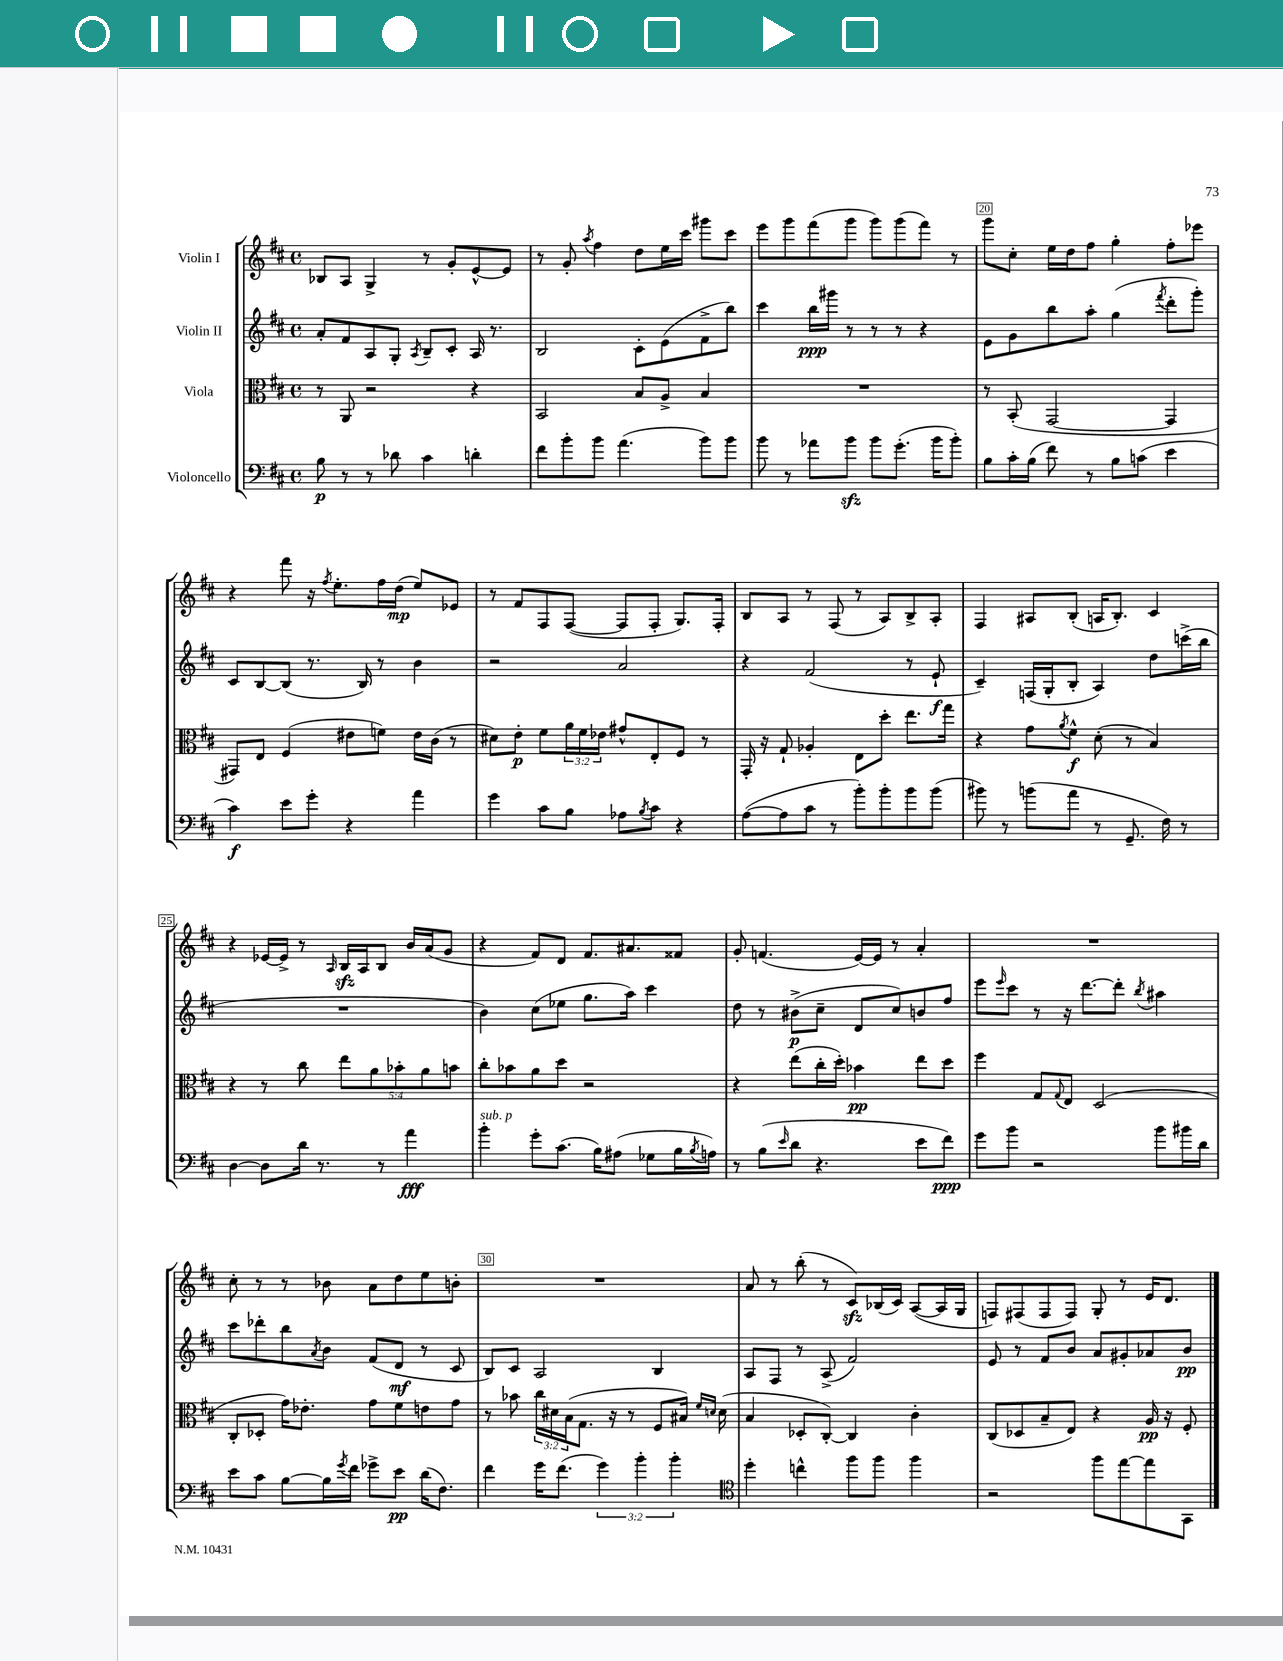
<<
\new StaffGroup <<
\new Staff = "s0" \with { instrumentName = "Violin I" } {
    \clef treble \key d \major \defaultTimeSignature \time 4/4
    bes8 a8 g4-> r8 g'8-. e'8~-^ e'8 |
    r8 g'8-. \acciaccatura { a''8 } fis''4 d''8 e''16 cis'''16 gis'''8 cis'''8 |
    e'''8 g'''8 fis'''8( g'''8 g'''8) g'''8( fis'''8) r8 |
    g'''8 cis''8-. e''16 d''16 fis''8 g''4-. fis''8-. ees'''8 |
    r4 fis'''8 r16 \acciaccatura { fis''8 } e''8.-. fis''16 d''16\mp( e''8) ees'8 |
    r8 fis'8 fis8 fis8~( fis8 fis8-. g8.) fis16-. |
    b8 a8 r8 fis8( r8 a8) b8-> a8-. |
    fis4 ais8 b8-.( a16 b8.-.) cis'4 |
    r4 ees'16~ ees'16-> r8 \grace { a16 } b16\sfz a16 b8 b'16 a'16( g'8 |
    r4 fis'8) d'8 fis'8. ais'8. fisis'8 |
    g'8-. f'4.( e'16~) e'16 r8 a'4-. |
    R1 |
    cis''8-. r8 r8 bes'8 a'8 d''8 e''8 b'8-. |
    R1 |
    a'8 r8 b''8-.( r8 cis'8\sfz) bes16( cis'16) a8~( a16 g16 |
    f8) fis8( fis8 fis8) g8-. r8 e'16 d'8. \bar "|." |
}
\new Staff = "s1" \with { instrumentName = "Violin II" } {
    \clef treble \key d \major \defaultTimeSignature \time 4/4
    a'8-. fis'8 a8 g8-. \acciaccatura { a8 } b8-- cis'8-. a16 r8. |
    b2 cis'8-. e'8( fis'8-> b''8) |
    cis'''4 b''16\ppp gis'''16 r8 r8 r8 r4 |
    e'8 g'8 b''8 a''8-. g''4( \acciaccatura { fis'''8 } d'''8-. g'''8-.) |
    cis'8 b8~ b8( r8. b16) r8 b'4 |
    r2 a'2 |
    r4 fis'2( r8 e'8-!\f |
    cis'4--) f16( g16-. b8-. a4) d''8 c'''16->( b''16 |
    R1 |
    b'4) cis''8( ees''8 g''8. a''16) cis'''4 |
    d''8 r8 bis'8->\p( cis''8-- d'8 cis''8) b'8 fis''8 |
    e'''8 \grace { e'''16 } cis'''8 r8 r16 d'''8.~ d'''8-. \acciaccatura { b''8 } ais''4 |
    cis'''8 des'''8-. b''8 \acciaccatura { a'8 } b'8 fis'8( d'8\mf r8 cis'8 |
    b8) cis'8 a2 b4 |
    a8 fis8 r8 a8->( fis'2) |
    e'8 r8 fis'8 b'8 a'8 gis'8-. aes'8 b'8\pp \bar "|." |
}
\new Staff = "s2" \with { instrumentName = "Viola" } {
    \clef alto \key d \major \defaultTimeSignature \time 4/4 \override Staff.TupletNumber.text = #tuplet-number::calc-fraction-text
    r8 a,8 r2 r4 |
    b,2 b8 a8-> b4 |
    R1 |
    r8 b,8-.( g,2~ g,4 |
    gis,8) e8 fis4( eis'8 f'8) eis'16 cis'16( r8 |
    dis'8) e'8-.\p fis'8 \tuplet 3/2 { a'16 fis'16 ees'16 } gis'8-^ e8-. fis8 r8 |
    g,16-. r16 g8-! aes4-. e8 d''8-. e''8. g''16 |
    r4 g'8 \acciaccatura { a'8 } fis'8-^\f d'8-.( r8 b4) |
    r4 r8 cis''8 \tuplet 5/4 { e''8 a'8 bes'8-. a'8 b'8 } |
    cis''8-. bes'8 a'8 d''8 r2 |
    r4 e''8( cis''16-. d''16-.) bes'4\pp e''8 d''8 |
    fis''4 g8 \appoggiatura { g8 } e8 d2( |
    cis8-. des8-. g'16) ees'8.-. g'8 fis'8 e'8 g'8 |
    r8 bes'8 \tuplet 3/2 { cis''16 dis'16 b16( } g8. r16 r8 fis8 bis16) \grace { fis'16 d'16 } d'16( |
    b4 des8-. cis8~-.) cis4 cis'4-. |
    cis8( des8 b8-- e8) r4 a16\pp r16 fis8-. \bar "|." |
}
\new Staff = "s3" \with { instrumentName = "Violoncello" } {
    \clef bass \key d \major \defaultTimeSignature \time 4/4 \override Staff.TupletNumber.text = #tuplet-number::calc-fraction-text
    b8\p r8 r8 des'8 cis'4 d'4-. |
    fis'8 b'8-. b'8 a'4.( b'8) b'8 |
    b'8 r8 aes'8 b'8\sfz b'8 g'8.-.( b'16 b'8-.) |
    b8 cis'16-. b16( fis'8) r8 b8 c'8( e'4 |
    cis'4\f) e'8 g'8-. r4 a'4 |
    g'4 cis'8 b8 aes8 \acciaccatura { b8 } cis'8 r4 |
    a8~( a8 cis'8 r8 b'8-.) b'8-. b'8 b'8( |
    bis'8) r8 b'8( a'8 r8 g,8.-- fis16) r8 |
    d4~ d8 d'16 r8. r8 a'4\fff |
    b'4-.^\markup { \italic "sub. p" } g'8-. cis'8.( b16) ais8( ges8 b16 \acciaccatura { b8 } a16) |
    r8 b8( \grace { e'16 } d'8 r4. e'8 fis'8\ppp) |
    g'8 b'8 r2 b'8 bis'16 d'16 |
    e'8 cis'8 b8~ b16 \acciaccatura { g'8 } fis'16 ges'8-> e'8\pp d'16( fis8.) |
    fis'4 g'16 fis'8.( \tuplet 3/2 { g'4) b'4-. b'4-. } |
    \clef tenor d''4-. c''4-^ fis''8 fis''8 fis''4 |
    r2 fis''8 e''8~ e''8 g,8 \bar "|." |
}
>>
>>
\layout { \context { \Score currentBarNumber = #17 \override BarNumber.break-visibility = ##(#f #t #t) barNumberVisibility = #(every-nth-bar-number-visible 5) \override BarNumber.stencil = #(make-stencil-boxer 0.1 0.3 ly:text-interface::print) } }
